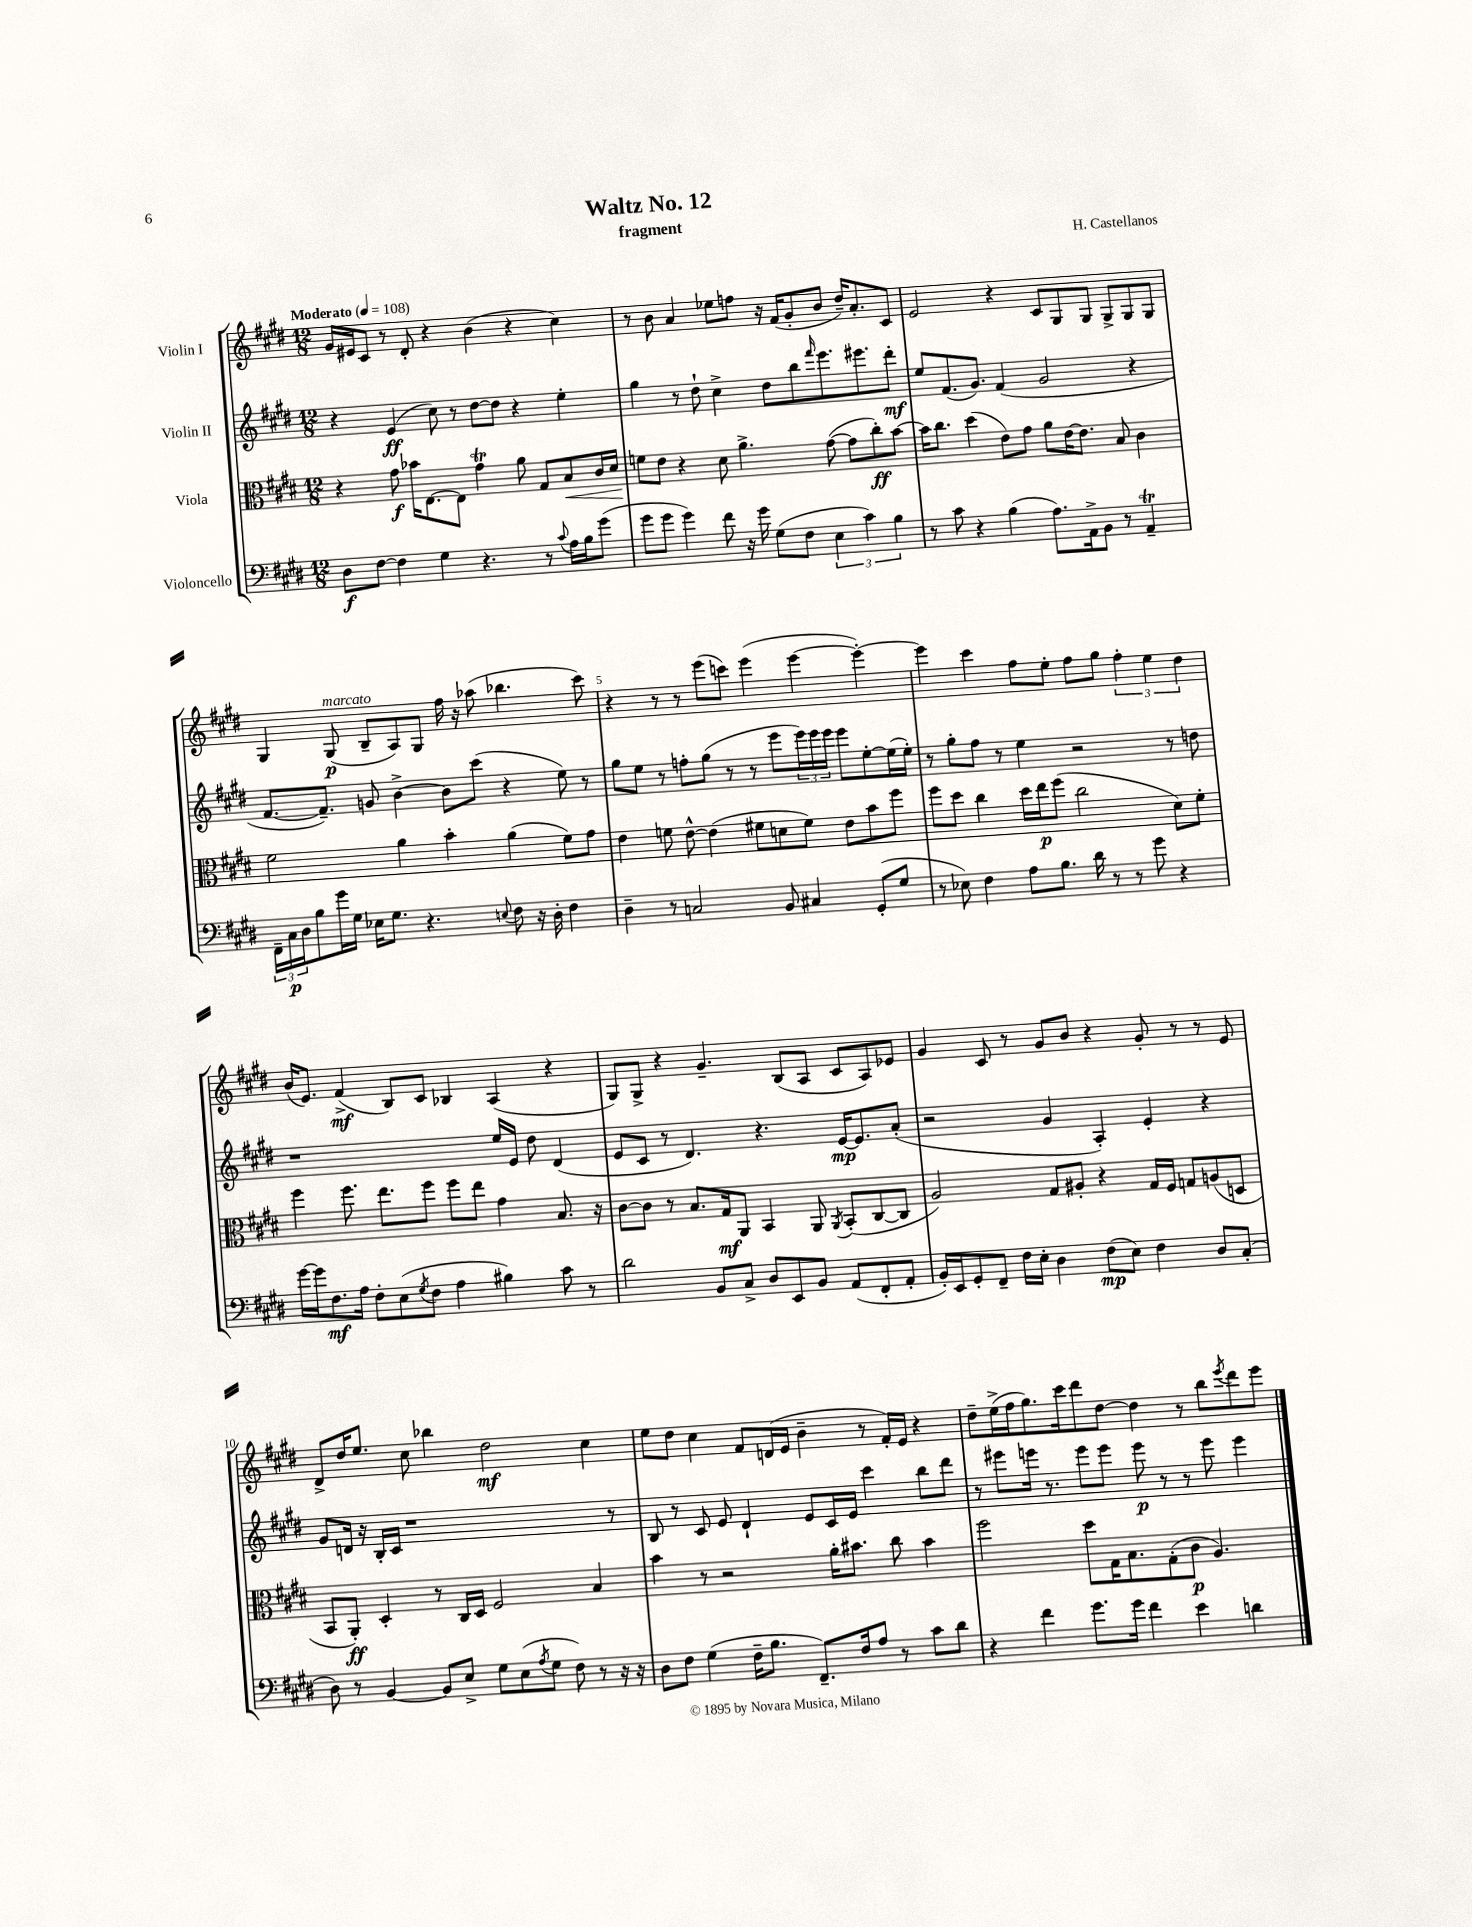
\header { title = "Waltz No. 12" composer = "H. Castellanos" subtitle = "fragment" }
<<
\new StaffGroup <<
\new Staff = "s0" \with { instrumentName = "Violin I" } {
    \clef treble \key e \major \numericTimeSignature \time 12/8 \tempo "Moderato" 4 = 108
    gis'16 eis'16 cis'8 r8 dis'8-. r4 b'4( r4 cis''4) |
    r8 b'8 a'4 ees''8 f''8 r16 fis'16( gis'8-. b'8 dis''16--) a'8.-. cis'8 |
    e'2 r4 cis'8 gis8 gis8 gis8-> gis8 gis8 |
    gis4 gis8\p^\markup { \italic "marcato" }( b8-- a8) gis8 fis''16 r16 aes''8( bes''4. cis'''8) |
    r4 r8 r8 e'''8( c'''8) e'''4( e'''4~ e'''4~-.) |
    e'''4 cis'''4 fis''8 e''8-. fis''8 gis''8 \tuplet 3/2 { fis''4-. e''4 dis''4 } |
    b'16( e'8.) fis'4->\mf( b8) cis'8 bes4 a4( r4 |
    gis8) gis8-> r4 gis'4.-- b8( a8 cis'8 a8) ees'8 |
    gis'4 cis'8 r8 gis'8 b'8 r4 gis'8-. r8 r8 e'8 |
    dis'8-> dis''16 e''8. cis''8 bes''4 dis''2\mf cis''4 |
    e''8 dis''8 cis''4 fis'8 d'16( e'16 b'4-- r8 fis'16-.) e'16 r4 |
    dis''8-- e''16->( fis''16 gis''8.) cis'''16 dis'''8 dis''8~ dis''4 r8 b''8 \acciaccatura { e'''8 } dis'''8 e'''8 \bar "|." |
}
\new Staff = "s1" \with { instrumentName = "Violin II" } {
    \clef treble \key e \major \numericTimeSignature \time 12/8
    r4 e'4\ff( cis''8) r8 dis''8~ dis''8 r4 e''4-. |
    gis''4 r8 dis''8-! cis''4-> dis''8 b''8 \grace { fis'''16 } e'''8. eis'''8. dis'''8-.\mf |
    e''8 fis'8.( gis'8.) fis'4( gis'2 r4 |
    fis'8.~ fis'8.--) g'8 b'4~-> b'8 cis'''8( r4 e''8) r8 |
    gis''8 e''8 r8 f''8-. gis''8( r8 r8 e'''8 \tuplet 3/2 { e'''16) e'''16 e'''16 } e'''8 e''8~-. e''16( e''16-.) |
    r8 gis''8-. fis''8 r8 e''4 r2 r8 d''8 |
    r1 e''16 e'16 dis''8 dis'4( |
    e'8 cis'8 r8 dis'4.) r4. e'16~\mp e'8. a'8-.( |
    r2 gis'4 a4-.) e'4-. r4 |
    gis'8 d'16 r16 b16-. cis'16 r1 r8 |
    b8 r8 cis'8 e'8 dis'4-! e'8 cis'16 e'16 cis'''4 b''8 dis'''8 |
    r8 eis'''8 e'''16 r8. e'''8 e'''8 e'''8\p r8 r8 e'''8 e'''4 \bar "|." |
}
\new Staff = "s2" \with { instrumentName = "Viola" } {
    \clef alto \key e \major \numericTimeSignature \time 12/8
    r4 gis'8\f bes'16 e8.~ e8 gis'4\trill a'8 gis8 b8\< cis'16 dis'16 |
    f'8\! e'8 r4 dis'8 a'4.-> gis'8~( gis'8 cis''8-.\ff) b'8~ |
    b'16 cis''8. dis''4( e'8) gis'8 a'8 e'16~ e'8. b8 cis'4 |
    fis'2 a'4 b'4-. a'4( fis'8) gis'8 |
    e'4 f'8 e'8~-^ e'4( fis'8 d'8 fis'8) e'8 b'8 fis''8 |
    fis''8 dis''8 cis''4 dis''16 e''16\p fis''8( cis''2 dis'8) fis'8-. |
    fis''4 fis''8. e''8. fis''8 fis''8 e''8 gis'4 b8. r16 |
    cis'8~ cis'8 r8 b8. gis16\mf a,8 b,4 a,8 \acciaccatura { a,8 } b,8-.( cis8~ cis8 |
    a2) gis8 ais8-. r4 gis16 fis16 g8 a8( d8 |
    b,8 a,8-.\ff) dis4-. r8 cis16 dis16 fis2 b4 |
    b'4 r8 r2 a'16-. bis'8. cis''8 bis'4 |
    fis''2 dis''8 gis16 b8. gis8-.( cis'8\p a4.) \bar "|." |
}
\new Staff = "s3" \with { instrumentName = "Violoncello" } {
    \clef bass \key e \major \numericTimeSignature \time 12/8
    dis8\f fis8~ fis4 gis4 r4. r8 \appoggiatura { cis'8 } a16 b16 gis'8( |
    gis'8 gis'8 gis'4) fis'8 r16 gis'16 gis8( fis8 \tuplet 3/2 { e4 cis'4) b4 } |
    r8 cis'8 r4 b4( a8.) a,16-> b,8 r8 a,4--\trill |
    \tuplet 3/2 { fis,16-- cis16\p dis16 } b8 gis'16 gis16 ees16 gis8. r4. \appoggiatura { e8 } fis8 r16 dis16-. fis4 |
    dis4-- r8 c2 b,8 cis4 gis,8-.( gis8 |
    r8 ees8) fis4 a8 b8. dis'16 r8 r8 gis'8 r4 |
    gis'16~ gis'16 fis8.\mf a16 fis8-. e8( \acciaccatura { gis8 } fis8 a4 bis4) cis'8 r8 |
    dis'2 b,8 cis8-> dis8 e,8 b,8 a,8( fis,8-. a,8-. |
    b,16-.) e,16 gis,8-. fis,8-- fis16 e16-. dis4 fis8\mp( e8) fis4 dis8 cis8-.( |
    dis8) r8 b,4~ b,8 e8-> gis8 e8( \acciaccatura { a8 } gis8 fis8) r8 r16 r16 |
    dis8 fis8 gis4( fis16-- b8. fis,8.--) fis16 a8 r8 cis'8 dis'8 |
    r4 fis'4 gis'8. gis'16 fis'4 e'4 d'4 \bar "|." |
}
>>
>>
\layout { \context { \Score \override BarNumber.break-visibility = ##(#f #t #t) barNumberVisibility = #(every-nth-bar-number-visible 5) } }
